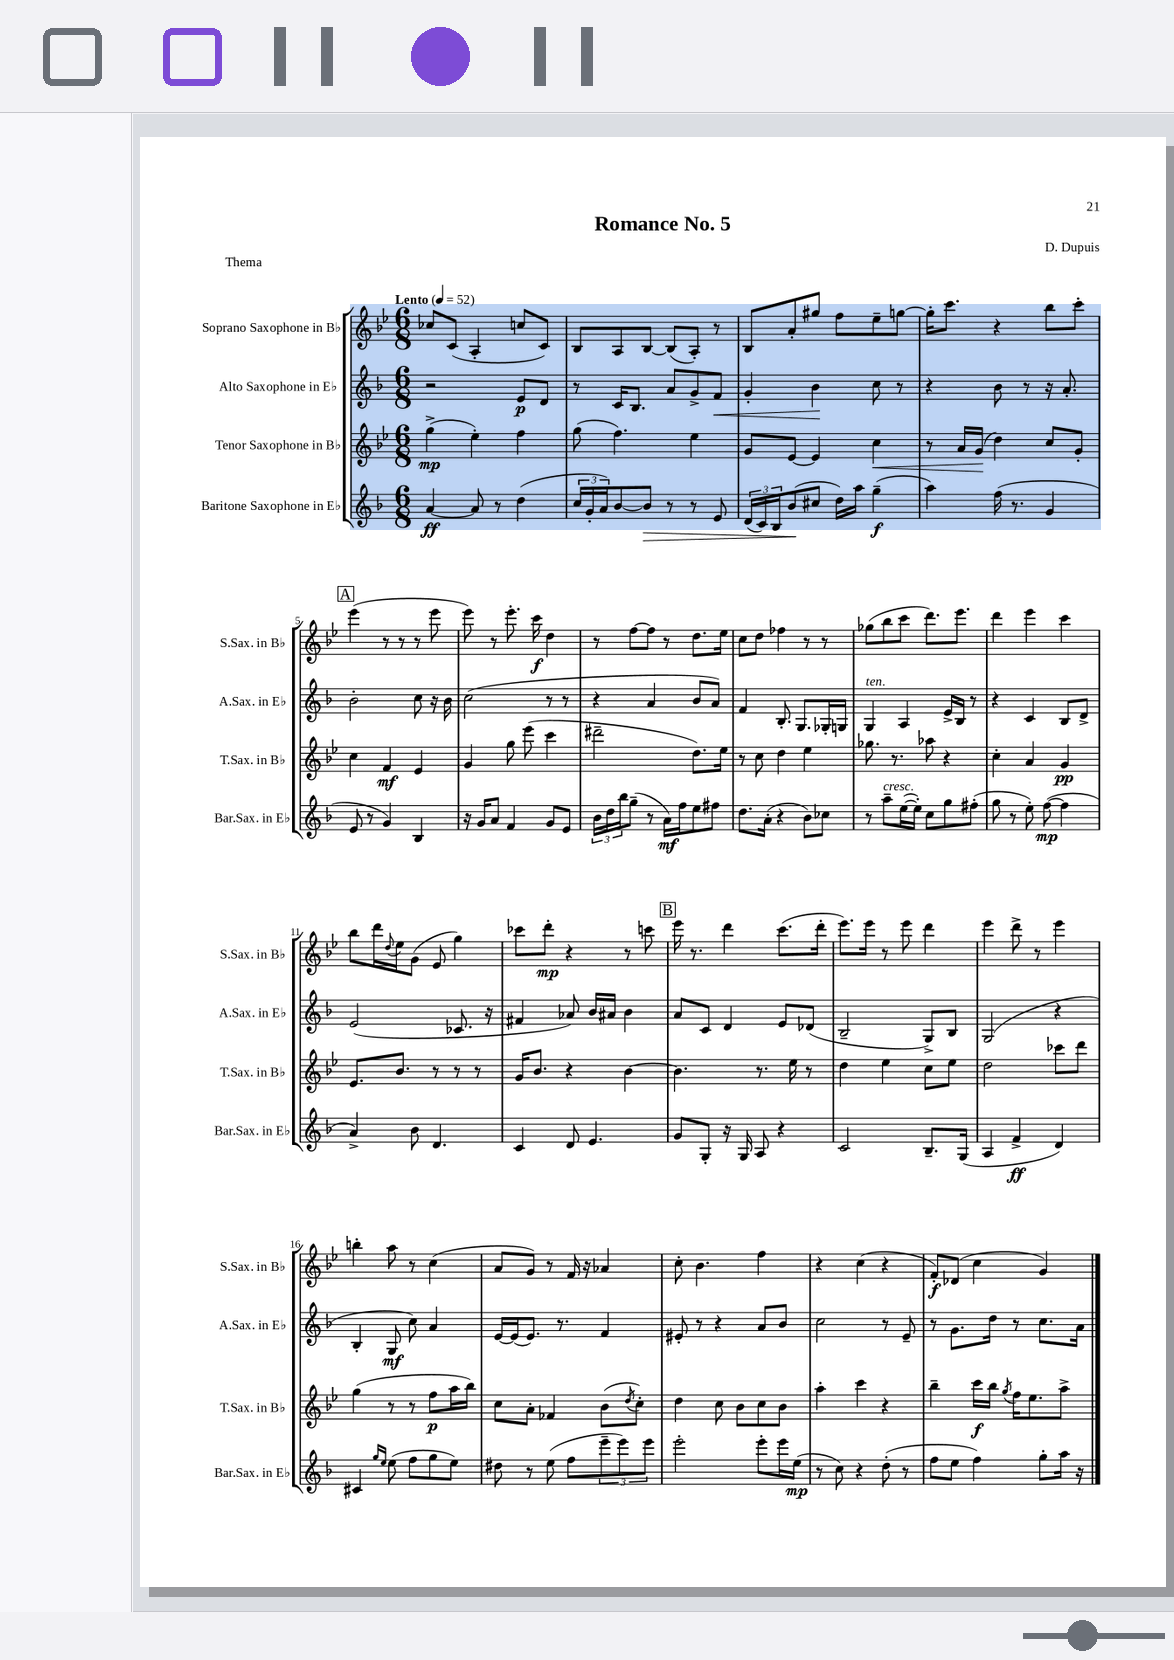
\header { title = "Romance No. 5" composer = "D. Dupuis" piece = "Thema" }
<<
\new StaffGroup <<
\new Staff = "s0" \with { instrumentName = "Soprano Saxophone in Bb" shortInstrumentName = "S.Sax. in Bb" } {
    \clef treble \key bes \major \numericTimeSignature \time 6/8 \tempo "Lento" 4 = 52
    ces''8 c'8( a4-. c''8 c'8) |
    bes8 a8 bes8~ bes8( a8-.) r8 |
    bes8 a'8-. gis''8 f''8 ees''8-- g''8~ |
    g''16-. c'''8. r4 bes''8 c'''8-. |
    \mark \markup { \box "A" } ees'''4( r8 r8 r8 ees'''8 |
    ees'''8) r8 ees'''8.-. c'''16\f d''4 |
    r8 f''8~ f''8 r8 d''8. ees''16 |
    c''8 d''8 fes''4 r8 r8 |
    ges''8( bes''8 c'''8 d'''8.) ees'''8. |
    d'''4 ees'''4 c'''4 |
    bes''8 d'''16 \appoggiatura { d''8 } ees''16 g'8( ees'8 g''4) |
    ces'''8 d'''8-.\mp r4 r8 c'''8 |
    \mark \markup { \box "B" } ees'''16 r8. d'''4 c'''8.( d'''16-. |
    ees'''8.) ees'''16 r8 ees'''8 d'''4 |
    ees'''4 d'''8-> r8 ees'''4 |
    b''4-. a''8 r8 c''4( |
    a'8 g'8) r8 f'16 r16 aes'4 |
    c''8-. bes'4. f''4 |
    r4 c''4( r4 |
    f'8-.\f) des'8( c''4 g'4) \bar "|." |
}
\new Staff = "s1" \with { instrumentName = "Alto Saxophone in Eb" shortInstrumentName = "A.Sax. in Eb" } {
    \clef treble \key f \major \numericTimeSignature \time 6/8
    r2 e'8\p d'8 |
    r8 c'16 bes8. a'8 g'8-> f'8\< |
    g'4-. bes'4\! c''8 r8 |
    r4 bes'8 r8 r16 a'8.-. |
    \mark \markup { \box "A" } bes'2-. c''8 r16 bes'16 |
    c''2( r8 r8 |
    r4 a'4 bes'8 a'8) |
    f'4 bes8.-. g8. ges16-. g16 |
    g4^\markup { \italic "ten." } a4 e'16-> bes16 r8 |
    r4 c'4 bes8 d'8-> |
    e'2( ces'8. r16 |
    fis'4 aes'8) bes'16 ais'16 bes'4 |
    \mark \markup { \box "B" } a'8 c'8 d'4 e'8 des'8( |
    bes2-- g8->) bes8 |
    g2( r4 |
    bes4-. g8\mf c''8) a'4 |
    e'16~ e'16( e'8.) r8. f'4 |
    eis'8-. r8 r4 a'8 bes'8 |
    c''2 r8 e'8-- |
    r8 g'8. d''16 r8 c''8. a'16 \bar "|." |
}
\new Staff = "s2" \with { instrumentName = "Tenor Saxophone in Bb" shortInstrumentName = "T.Sax. in Bb" } {
    \clef treble \key bes \major \numericTimeSignature \time 6/8
    g''4->\mp( ees''4-.) f''4 |
    g''8( f''4.) ees''4 |
    g'8 ees'8~ ees'4 c''4\< |
    r8 a'16 g'16\!( d''4) c''8 g'8-. |
    \mark \markup { \box "A" } c''4 f'4\mf ees'4 |
    g'4 g''8 ees'''8( c'''4 |
    dis'''2-- d''8.) ees''16 |
    r8 c''8 d''4 ees''4 |
    ges''8. r8. aes''8 r4 |
    c''4-. a'4 g'4\pp |
    ees'8. bes'8. r8 r8 r8 |
    g'16 bes'8. r4 bes'4~ |
    \mark \markup { \box "B" } bes'4. r8. ees''16 r8 |
    d''4 ees''4 c''8 ees''8 |
    d''2 ces'''8 d'''8 |
    g''4( r8 r8 f''8\p a''16 bes''16) |
    c''8 a'8-. fes'4 bes'8( \acciaccatura { d''8 } c''8-.) |
    d''4 c''8 bes'8 c''8 bes'8 |
    a''4-. c'''4 r4 |
    bes''4-- c'''16\f bes''16 \acciaccatura { g''8 } f''16 ees''8. a''8-> \bar "|." |
}
\new Staff = "s3" \with { instrumentName = "Baritone Saxophone in Eb" shortInstrumentName = "Bar.Sax. in Eb" } {
    \clef treble \key f \major \numericTimeSignature \time 6/8
    a'4~\ff a'8 r8 d''4( |
    \tuplet 3/2 { c''16 g'16-. a'16) } bes'8~ bes'8\> r8 r8 e'8 |
    \tuplet 3/2 { d'16( c'16) bes16 } bes'8\!( cis''8 d''16) a''16 g''4--\f( |
    a''4) f''16( r8. g'4 |
    \mark \markup { \box "A" } e'8 r8 g'4) bes4 |
    r16 g'16 a'8 f'4 g'8 e'8 |
    \tuplet 3/2 { bes'16 d''16 bes''16 } g''8--( r8 a'16\mf) f''16 e''8 fis''8 |
    d''8. a'16-.( r4 bes'8) ces''8 |
    r8 a''8--^\markup { \italic "cresc." } e''16~( e''16-.) c''8 g''8 fis''8-.( |
    g''8 r8 e''8-.) f''8~\mp( f''4 |
    a'4->) bes'8 d'4. |
    c'4 d'8 e'4. |
    \mark \markup { \box "B" } g'8 g8-. r16 g16 a8 r4 |
    c'2 bes8.-- g16( |
    a4 f'4->\ff d'4) |
    cis'4 \grace { g''16 e''16 } e''8( f''8 g''8 e''8) |
    dis''8 r8 e''8( f''8 \tuplet 3/2 { e'''8-- e'''8) e'''8 } |
    e'''2-. e'''8-. e'''16 e''16\mp( |
    r8 c''8) r4 d''8-.( r8 |
    f''8 e''8 f''4) g''8-. a''16 r16 \bar "|." |
}
>>
>>
